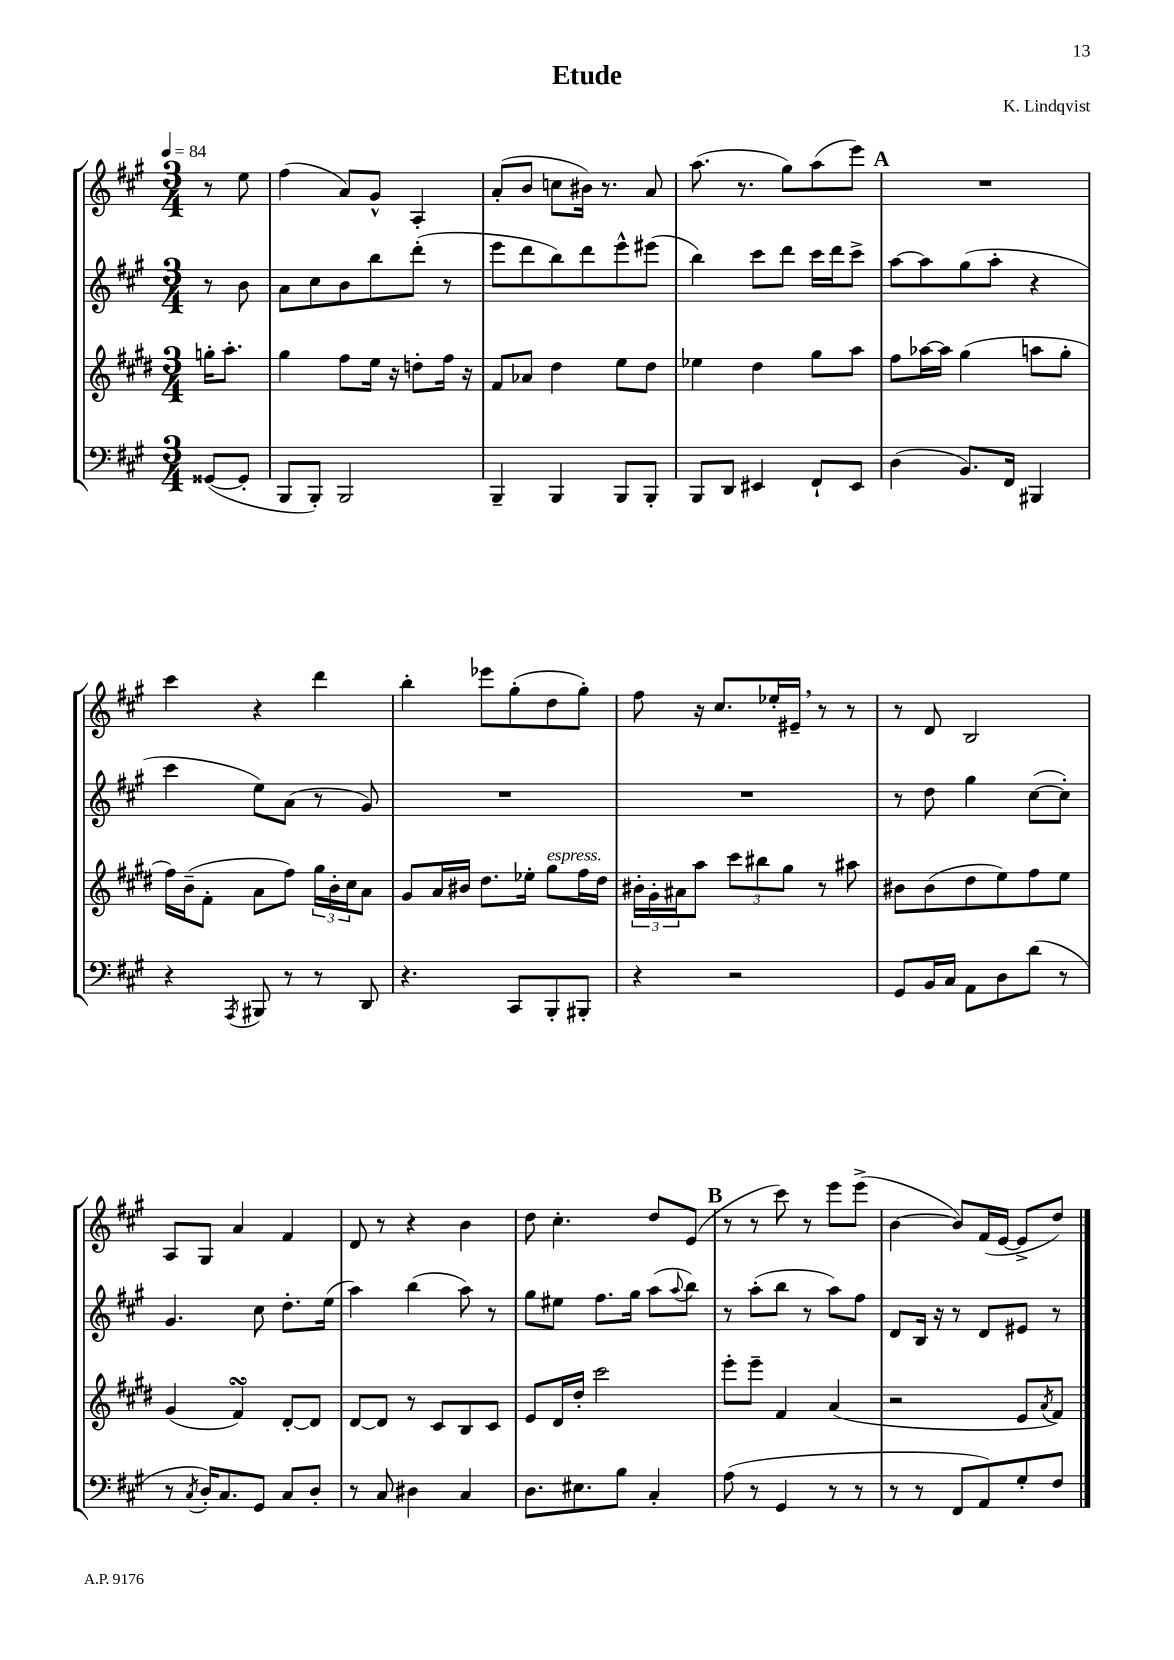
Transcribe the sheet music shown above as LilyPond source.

\header { title = "Etude" composer = "K. Lindqvist" }
<<
\new StaffGroup <<
\new Staff = "s0" {
    \clef treble \key a \major \numericTimeSignature \time 3/4 \partial 4 \tempo 4 = 84
    r8 e''8 |
    fis''4( a'8) gis'8-^ a4-. |
    a'8-.( b'8 c''8 bis'16) r8. a'8 |
    a''8.( r8. gis''8) a''8( e'''8) |
    \mark \markup { \bold "A" } R2. |
    cis'''4 r4 d'''4 |
    b''4-. ees'''8 gis''8-.( d''8 gis''8-.) |
    fis''8 r16 cis''8. ees''16-. eis'16-- \breathe r8 r8 |
    r8 d'8 b2 |
    a8 gis8 a'4 fis'4 |
    d'8 r8 r4 b'4 |
    d''8 cis''4.-. d''8 e'8( |
    \mark \markup { \bold "B" } r8 r8 cis'''8) r8 e'''8 e'''8->( |
    b'4~ b'8) fis'16( e'16~ e'8-> d''8) \bar "|." |
}
\new Staff = "s1" {
    \clef treble \key a \major \numericTimeSignature \time 3/4 \partial 4
    r8 b'8 |
    a'8 cis''8 b'8 b''8 d'''8-.( r8 |
    e'''8 d'''8 b''8) d'''8 e'''8-^ eis'''8( |
    b''4) cis'''8 d'''8 cis'''16 d'''16 cis'''8-> |
    \mark \markup { \bold "A" } a''8~ a''8 gis''8( a''8-. r4 |
    cis'''4 e''8) a'8( r8 gis'8) |
    R2. |
    R2. |
    r8 d''8 gis''4 cis''8~( cis''8-.) |
    gis'4. cis''8 d''8.-. e''16( |
    a''4) b''4( a''8) r8 |
    gis''8 eis''8 fis''8. gis''16 a''8( \appoggiatura { a''8 } b''8) |
    \mark \markup { \bold "B" } r8 a''8-.( b''8 r8 a''8) fis''8 |
    d'8 b16 r16 r8 d'8 eis'8 r8 \bar "|." |
}
\new Staff = "s2" {
    \clef treble \key e \major \numericTimeSignature \time 3/4 \partial 4
    g''16-. a''8.-. |
    gis''4 fis''8 e''16 r16 d''8-. fis''16 r16 |
    fis'8 aes'8 dis''4 e''8 dis''8 |
    ees''4 dis''4 gis''8 a''8 |
    \mark \markup { \bold "A" } fis''8 aes''16~ aes''16 gis''4( a''8 gis''8-. |
    fis''16) b'16--( fis'8-. a'8 fis''8) \tuplet 3/2 { gis''16 b'16-. cis''16 } a'8 |
    gis'8 a'16 bis'16 dis''8. ees''16-. gis''8^\markup { \italic "espress." } fis''16 dis''16 |
    \tuplet 3/2 { bis'16-. gis'16-. ais'16 } a''8 \tuplet 3/2 { cis'''8 bis''8 gis''8 } r8 ais''8 |
    bis'8 bis'8( dis''8 e''8) fis''8 e''8 |
    gis'4( fis'4\turn) dis'8~-. dis'8 |
    dis'8~ dis'8 r8 cis'8 b8 cis'8 |
    e'8 dis'16 dis''16-. cis'''2 |
    \mark \markup { \bold "B" } e'''8-. e'''8-- fis'4 a'4( |
    r2 e'8 \acciaccatura { a'8 } fis'8) \bar "|." |
}
\new Staff = "s3" {
    \clef bass \key a \major \numericTimeSignature \time 3/4 \partial 4
    gisis,8~( gisis,8-. |
    b,,8 b,,8-.) b,,2 |
    b,,4-- b,,4 b,,8 b,,8-. |
    b,,8 d,8 eis,4 fis,8-! eis,8 |
    \mark \markup { \bold "A" } d4( b,8.) fis,16 bis,,4 |
    r4 \acciaccatura { a,,8 } bis,,8 r8 r8 d,8 |
    r4. cis,8 b,,8-. bis,,8-. |
    r4 r2 |
    gis,8 b,16 cis16 a,8 d8 d'8( r8 |
    r8 \acciaccatura { cis8 } d16-.) cis8. gis,8 cis8 d8-. |
    r8 cis8 dis4 cis4 |
    d8. eis8. b8 cis4-. |
    \mark \markup { \bold "B" } a8( r8 gis,4 r8 r8 |
    r8 r8 fis,8 a,8) gis8-. fis8 \bar "|." |
}
>>
>>
\layout { \context { \Score \remove "Bar_number_engraver" } }
